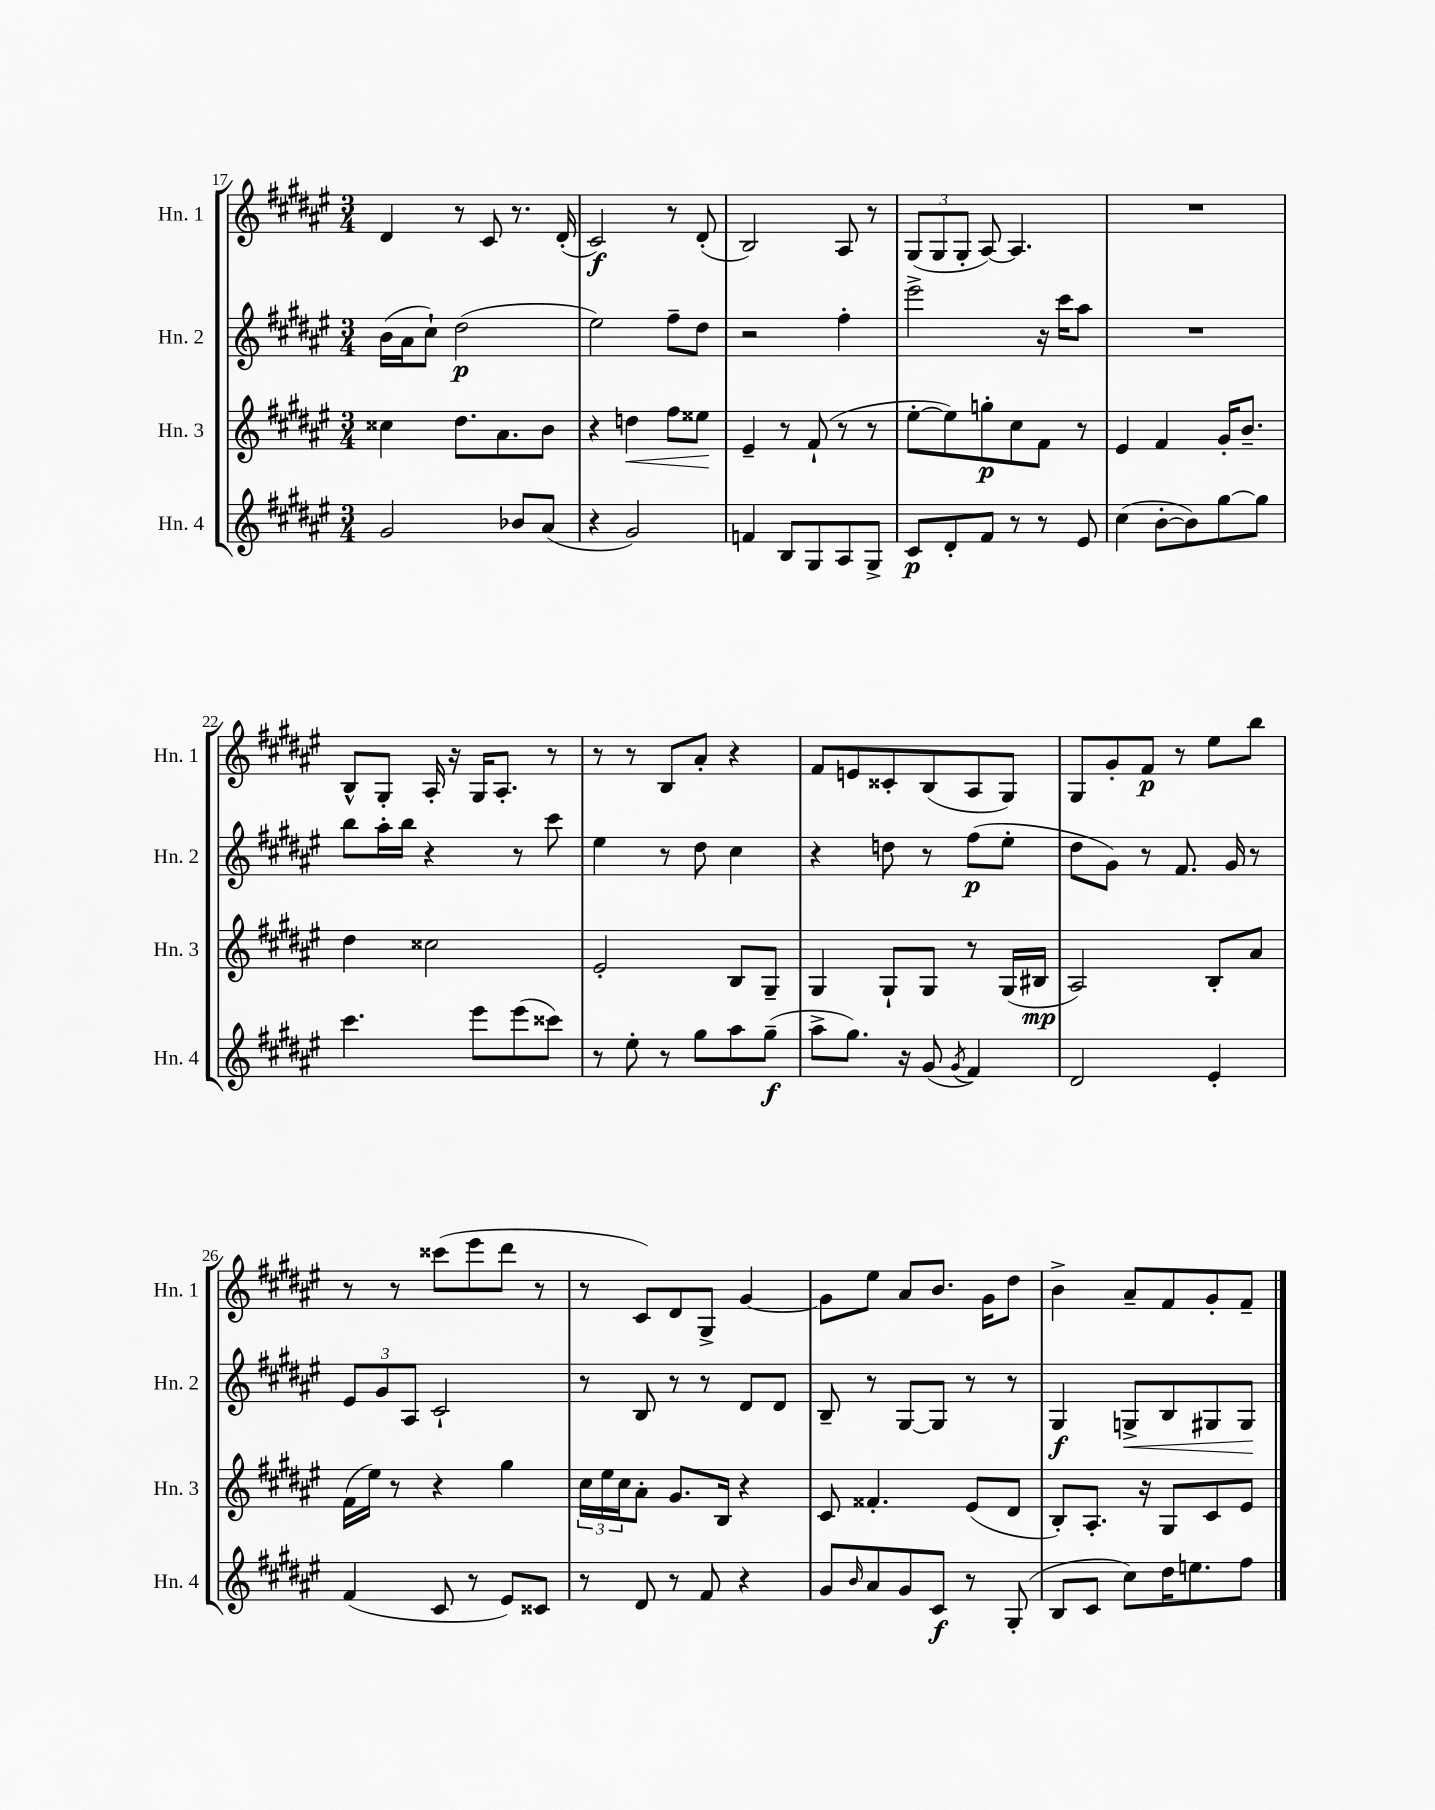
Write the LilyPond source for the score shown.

<<
\new StaffGroup <<
\new Staff = "s0" \with { instrumentName = "Hn. 1" shortInstrumentName = "Hn. 1" } {
    \clef treble \key fis \major \numericTimeSignature \time 3/4
    dis'4 r8 cis'8 r8. dis'16-.( |
    cis'2\f) r8 dis'8-.( |
    b2) ais8 r8 |
    \tuplet 3/2 { gis8( gis8 gis8-. } ais8~) ais4. |
    R2. |
    b8-^ gis8-. ais16-. r16 gis16 ais8.-. r8 |
    r8 r8 b8 ais'8-. r4 |
    fis'8 e'8 cisis'8-. b8( ais8 gis8) |
    gis8 gis'8-. fis'8\p r8 eis''8 b''8 |
    r8 r8 cisis'''8( eis'''8 dis'''8 r8 |
    r8 cis'8) dis'8 gis8-> gis'4~ |
    gis'8 eis''8 ais'8 b'8. gis'16 dis''8 |
    b'4-> ais'8-- fis'8 gis'8-. fis'8-- \bar "|." |
}
\new Staff = "s1" \with { instrumentName = "Hn. 2" shortInstrumentName = "Hn. 2" } {
    \clef treble \key fis \major \numericTimeSignature \time 3/4
    b'16( ais'16 cis''8-!) dis''2\p( |
    eis''2) fis''8-- dis''8 |
    r2 fis''4-. |
    eis'''2-> r16 cis'''16 ais''8 |
    R2. |
    b''8 ais''16-. b''16 r4 r8 cis'''8 |
    eis''4 r8 dis''8 cis''4 |
    r4 d''8 r8 fis''8\p( eis''8-. |
    dis''8 gis'8) r8 fis'8. gis'16 r8 |
    \tuplet 3/2 { eis'8 gis'8 ais8 } cis'2-! |
    r8 b8 r8 r8 dis'8 dis'8 |
    b8-- r8 gis8~ gis8 r8 r8 |
    gis4\f g8->\< b8 gis8 gis8\! \bar "|." |
}
\new Staff = "s2" \with { instrumentName = "Hn. 3" shortInstrumentName = "Hn. 3" } {
    \clef treble \key fis \major \numericTimeSignature \time 3/4
    cisis''4 dis''8. ais'8. b'8 |
    r4 d''4\< fis''8 eisis''8\! |
    eis'4-- r8 fis'8-!( r8 r8 |
    eis''8~-. eis''8) g''8-.\p cis''8 fis'8 r8 |
    eis'4 fis'4 gis'16-. b'8.-- |
    dis''4 cisis''2 |
    eis'2-. b8 gis8-- |
    gis4 gis8-! gis8 r8 gis16( bis16\mp |
    ais2) b8-. ais'8 |
    fis'16( eis''16) r8 r4 gis''4 |
    \tuplet 3/2 { cis''16 eis''16 cis''16 } ais'8-. gis'8. b16 r4 |
    cis'8 fisis'4.-. eis'8( dis'8 |
    b8-.) ais8.-. r16 gis8 cis'8 eis'8 \bar "|." |
}
\new Staff = "s3" \with { instrumentName = "Hn. 4" shortInstrumentName = "Hn. 4" } {
    \clef treble \key fis \major \numericTimeSignature \time 3/4
    gis'2 bes'8 ais'8( |
    r4 gis'2) |
    f'4 b8 gis8 ais8 gis8-> |
    cis'8\p dis'8-. fis'8 r8 r8 eis'8 |
    cis''4( b'8~-. b'8) gis''8~ gis''8 |
    cis'''4. eis'''8 eis'''8( cisis'''8) |
    r8 eis''8-. r8 gis''8 ais''8 gis''8--\f( |
    ais''8-> gis''8.) r16 gis'8( \acciaccatura { gis'8 } fis'4) |
    dis'2 eis'4-. |
    fis'4( cis'8 r8 eis'8) cisis'8 |
    r8 dis'8 r8 fis'8 r4 |
    gis'8 \grace { b'16 } ais'8 gis'8 cis'8\f r8 gis8-.( |
    b8 cis'8 cis''8) dis''16 e''8. fis''8 \bar "|." |
}
>>
>>
\layout { \context { \Score currentBarNumber = #17 } }
